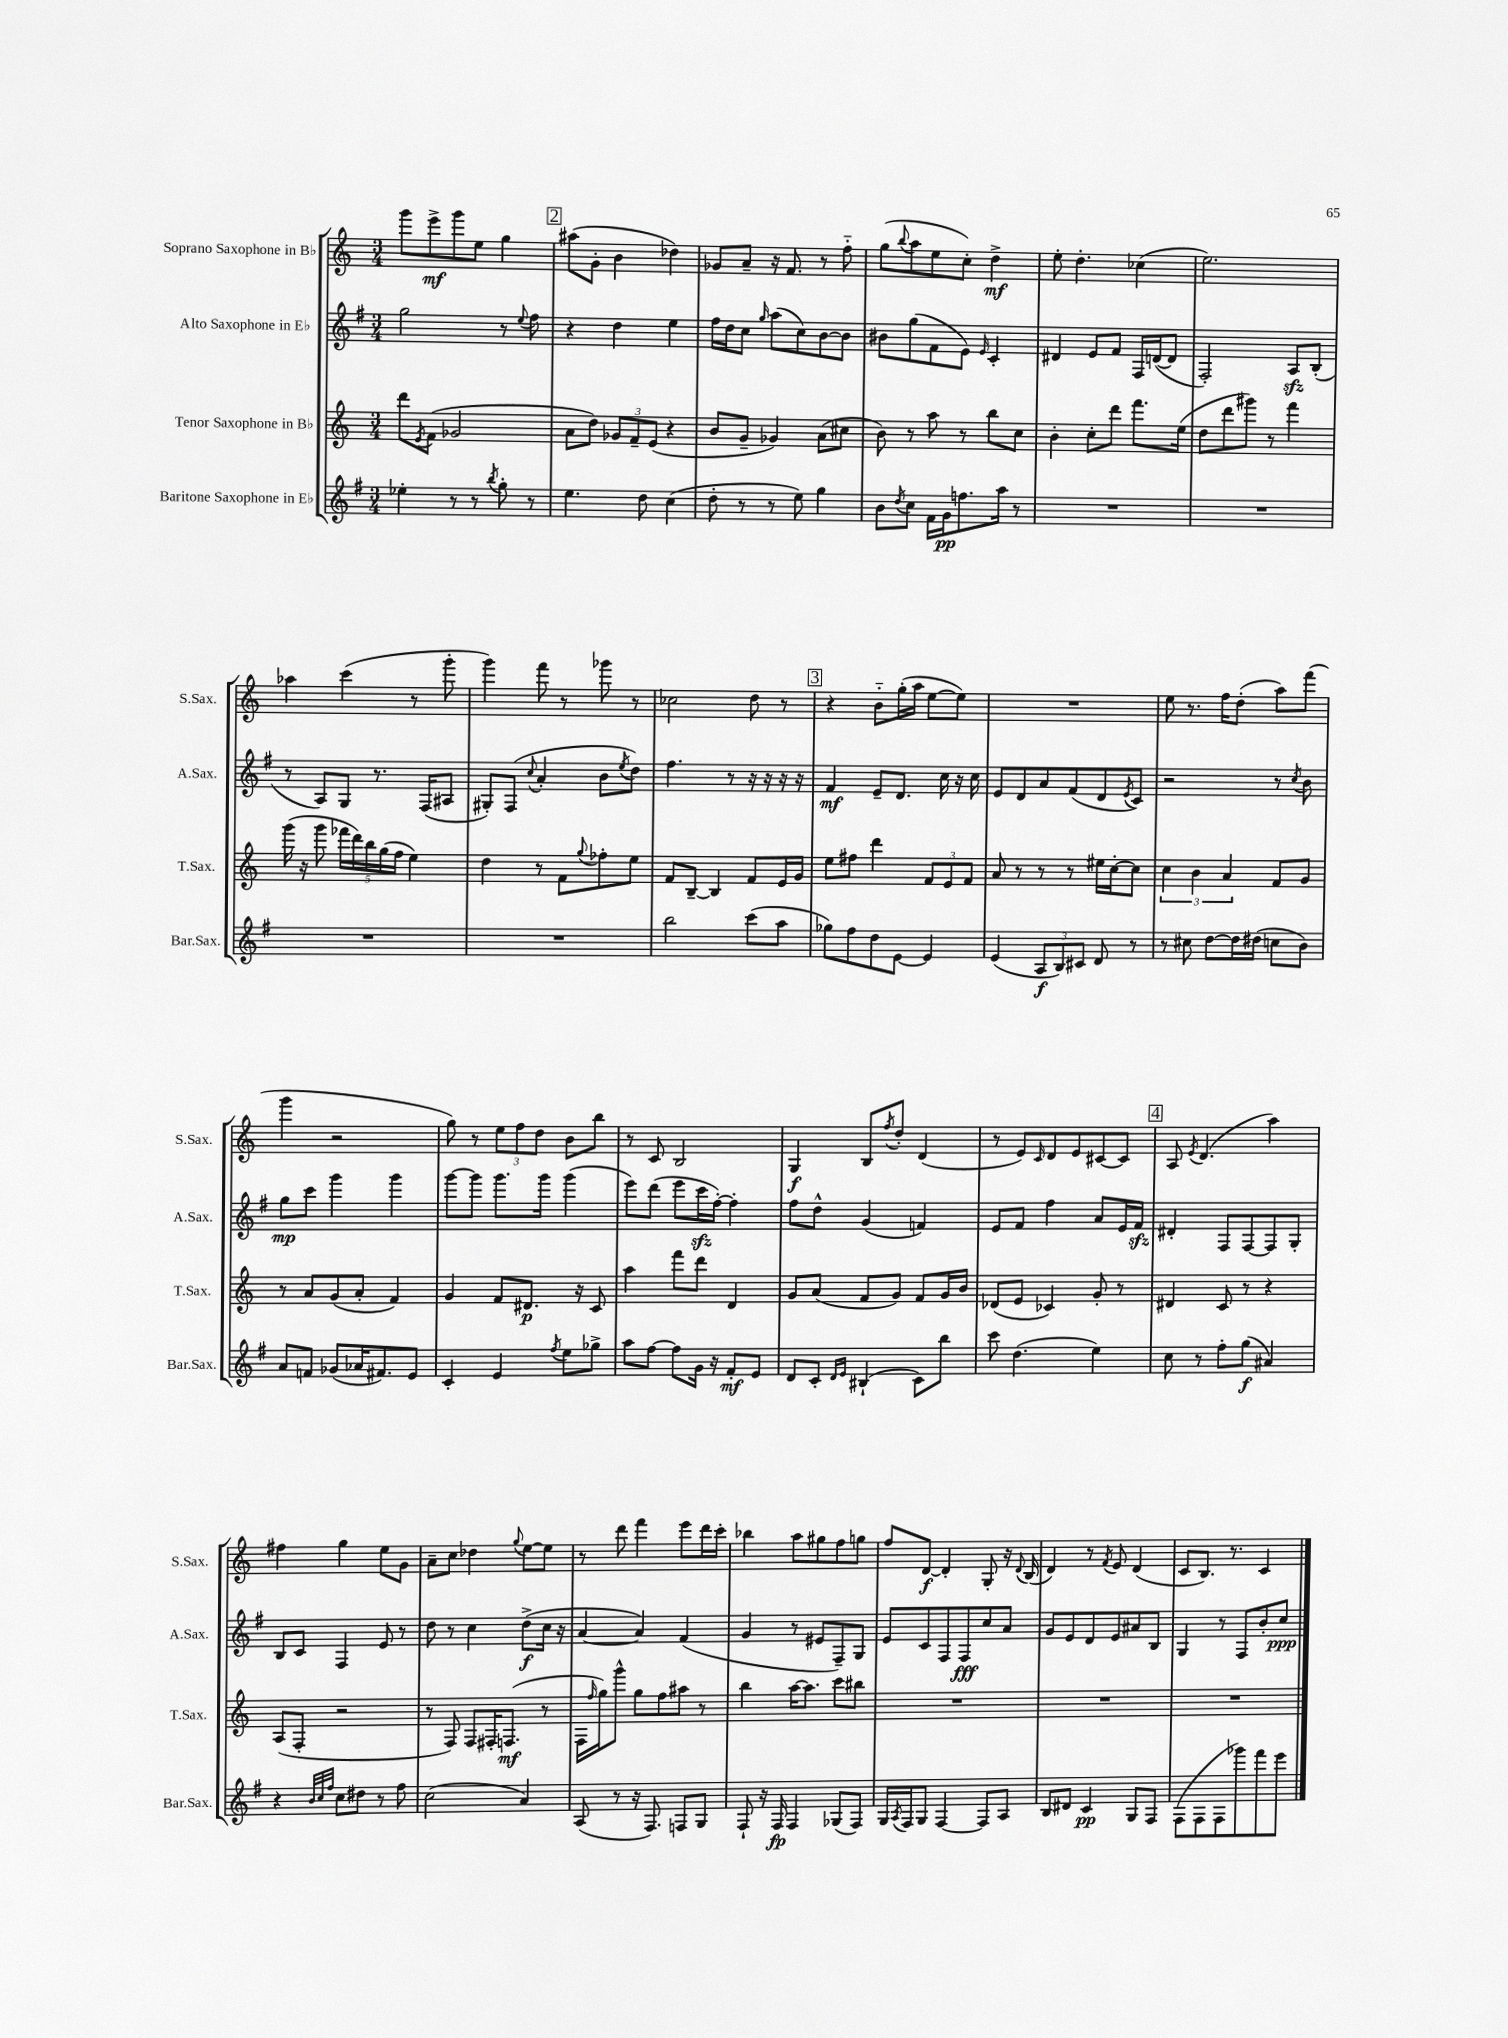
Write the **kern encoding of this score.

**kern	**kern	**kern	**kern
*staff4	*staff3	*staff2	*staff1
*clefG2	*clefG2	*clefG2	*clefG2
*k[f#]	*k[]	*k[f#]	*k[]
*M3/4	*M3/4	*M3/4	*M3/4
4ee-'	8ddd	2gg	8ggg
.	8qe	.	.
.	(8f	.	8eee^
8r	2g-	.	8ggg
8r	.	.	8ee
8qbb	.	.	.
8gg'	.	8r	4gg
.	.	8qqee	.
8r	.	8ff#	.
=	=	=	=
4.ee	8a	4r	(8aa#
.	8dd)	.	8g'
.	12g-	4dd	4b
.	12f~	.	.
8dd	.	.	.
.	(12e	.	.
(4cc	4r	4ee	4dd-)
=	=	=	=
8dd'	8b	16ff#	8g-
.	.	16dd	.
8r	8g~	8cc	8a~
.	.	16qqgg	.
8r	4g-)	(8aa	16r
.	.	.	8.f
8ee)	.	8cc)	.
4gg	(8a	[8b	8r
.	8cc#	8b]	8ff'~
=	=	=	=
8b	8b)	8b#	(8gg
8qdd	.	.	8qqbb
8cc	8r	(8gg	8aa
16f#	8aa	8f#	8ee
16g	.	.	.
8.ff	8r	8e)	8cc')
.	.	16qqe	.
.	8bb	4c'	4dd^
16aa	.	.	.
8r	8cc	.	.
=	=	=	=
2.r	4b'	4d#	8ee'
.	.	.	4.dd'
.	8cc'	8e	.
.	8ddd	8f#	.
.	8.fff	16F#	(4cc-
.	.	([16d	.
.	.	8d]	.
.	(16ee	.	.
=	=	=	=
2.r	8dd	2F#')	2.ee)
.	8ddd	.	.
.	8ggg#)	.	.
.	8r	.	.
.	4fff	8A	.
.	.	(8B'	.
=	=	=	=
2.r	(16ggg	8r	4aa-
.	16r	.	.
.	8ggg	8A)	.
.	20fff-	8G	(4ccc
.	20ddd)	.	.
.	20bb	.	.
.	.	8.r	.
.	(20gg	.	.
.	20ff	.	.
.	4ee)	.	8r
.	.	(16F#	.
.	.	8A#	8ggg'
=	=	=	=
2.r	4dd	8G#')	4ggg)
.	.	(8F#	.
.	.	8qqcc	.
.	8r	4a'	8fff
.	8f	.	8r
.	8qqgg	.	.
.	8ff-'	8b	8ggg-
.	.	8qee	.
.	8ee	8dd)	8r
=	=	=	=
2bb	8f	4.ff#	2cc-
.	[8B~	.	.
.	4B]	.	.
.	.	8r	.
(8ccc	8f	16r	8dd
.	.	16r	.
8aa	16e	16r	8r
.	16g	16r	.
=	=	=	=
8gg-)	8ee	4f#	4r
8ff#	8ff#	.	.
8dd	4ddd	8e~	8b'~
[8e	.	8.d	(16gg'
.	.	.	16aa
4e]	12f	.	[8ee
.	.	16cc	.
.	12e	.	.
.	.	16r	8ee])
.	12f	.	.
.	.	16cc	.
=	=	=	=
(4e	8a	8e	2.r
.	8r	8d	.
12A	8r	8a	.
12B)	.	.	.
.	8r	(8f#	.
12c#	.	.	.
8d	16ee#	8d	.
.	[16cc'	.	.
.	.	8qe	.
8r	8cc]	8c)	.
=	=	=	=
8r	6cc	2r	8ee
8cc#	.	.	8.r
.	6b	.	.
[8dd	.	.	.
.	.	.	16ff
.	6a	.	.
16dd]	.	.	(8dd'
(16dd#	.	.	.
8cc	8f	8r	8aa)
.	.	8qcc	.
8b)	8g	8b	(8fff
=	=	=	=
8a	8r	8gg	4ggg
8f	8a	8ccc	.
(8g-	(8g	4ggg	2r
16a-	8a'	.	.
8.f#)	.	.	.
.	4f)	4ggg	.
8e	.	.	.
=	=	=	=
4c'	4g	[8ggg	8gg)
.	.	8ggg]	8r
4e	8f	8.ggg	12ee
.	.	.	12ff
.	8.d#	.	.
.	.	.	12dd
.	.	16ggg	.
8qff#	.	.	.
8ee	.	(4ggg	8b
.	16r	.	.
8gg-^	8c	.	8bb
=	=	=	=
8aa	4aa	8eee)	8r
[8ff#	.	(8ddd	8c
8ff#]	8fff	8eee	2B
16g	8ddd	16ccc	.
16r	.	[16ff#')	.
8f#'	4d	4ff#']	.
8e	.	.	.
=	=	=	=
8d	8g	8ff#	4G
8c'	(8a	8dd^^	.
16qqd	.	.	.
16qqe	.	.	.
(4B#`	8f	(4g	8B
.	.	.	8qff
.	8g)	.	8dd'
8c)	8f	4f)	(4d
8bb	16g	.	.
.	16b	.	.
=	=	=	=
8ccc	(8d-	8e	8r
(4.dd	8e	8f#	8e)
.	.	.	16qqc
.	4c-)	4ff#	8d
.	.	.	8e
4ee)	8g'	8a	[8c#
.	8r	16e	8c#]
.	.	16f#	.
=	=	=	=
8cc	4d#	4d#'	8A
.	.	.	8qe
8r	.	.	(4.d
8ff#'	8c	8F#	.
(8gg	8r	[8F#	.
4a#)	4r	8F#]	4aa)
.	.	8G'	.
=	=	=	=
4r	(8A	8B	4ff#
.	8F'	8c	.
32qqb	.	.	.
32qqcc	.	.	.
32qqff#	.	.	.
8cc	2r	4F#	4gg
8dd#	.	.	.
8r	.	8e	8ee
8ff#	.	8r	8g
=	=	=	=
(2cc	8r	8dd	8a~
.	8F)	8r	8cc
.	8F	4cc	4dd-
.	16F#'	.	.
.	(8.F	.	.
.	.	.	8qqgg
4a)	.	(8dd^	[8ee
.	8r	16cc	8ee]
.	.	16r	.
=	=	=	=
(8A	16F	[4a	8r
.	16qqff	.	.
.	16gg)	.	.
8r	8ggg^^	.	8ddd
16r	8gg	4a])	4fff
8.F#)	.	.	.
.	8ff	.	.
8F	8aa#	(4f#	8eee
8G	8r	.	16ddd
.	.	.	16ccc'
=	=	=	=
8F#`	4bb	4g	4bb-
16r	.	.	.
16F#	.	.	.
4F#	[16aa	8r	8aa
.	8.aa]	.	.
.	.	8e#	8gg#
(8G-	8ccc	8F#~)	8ff
8F#)	8bb#	8G	8gg
=	=	=	=
16G	2.r	8e	8ff
8qA	.	.	.
16F#	.	.	.
8G	.	8c	[8d
[4F#	.	8F#	4d']
.	.	8F#	.
8F#]	.	8cc	8G'
8A	.	8a	16r
.	.	.	8qqd
.	.	.	(16B
=	=	=	=
8B	2.r	8g	4d)
8d#	.	8e	.
4c	.	8d	8r
.	.	.	8qf
.	.	8e	8e
8G	.	8a#	(4d
8F#	.	8B	.
=	=	=	=
(8F#	2.r	4G	8c
8F#	.	.	8.B)
8F#	.	8r	.
.	.	.	8.r
8ggg-)	.	8F#	.
8fff#	.	8b'	4c
8eee	.	8cc	.
==	==	==	==
*-	*-	*-	*-
